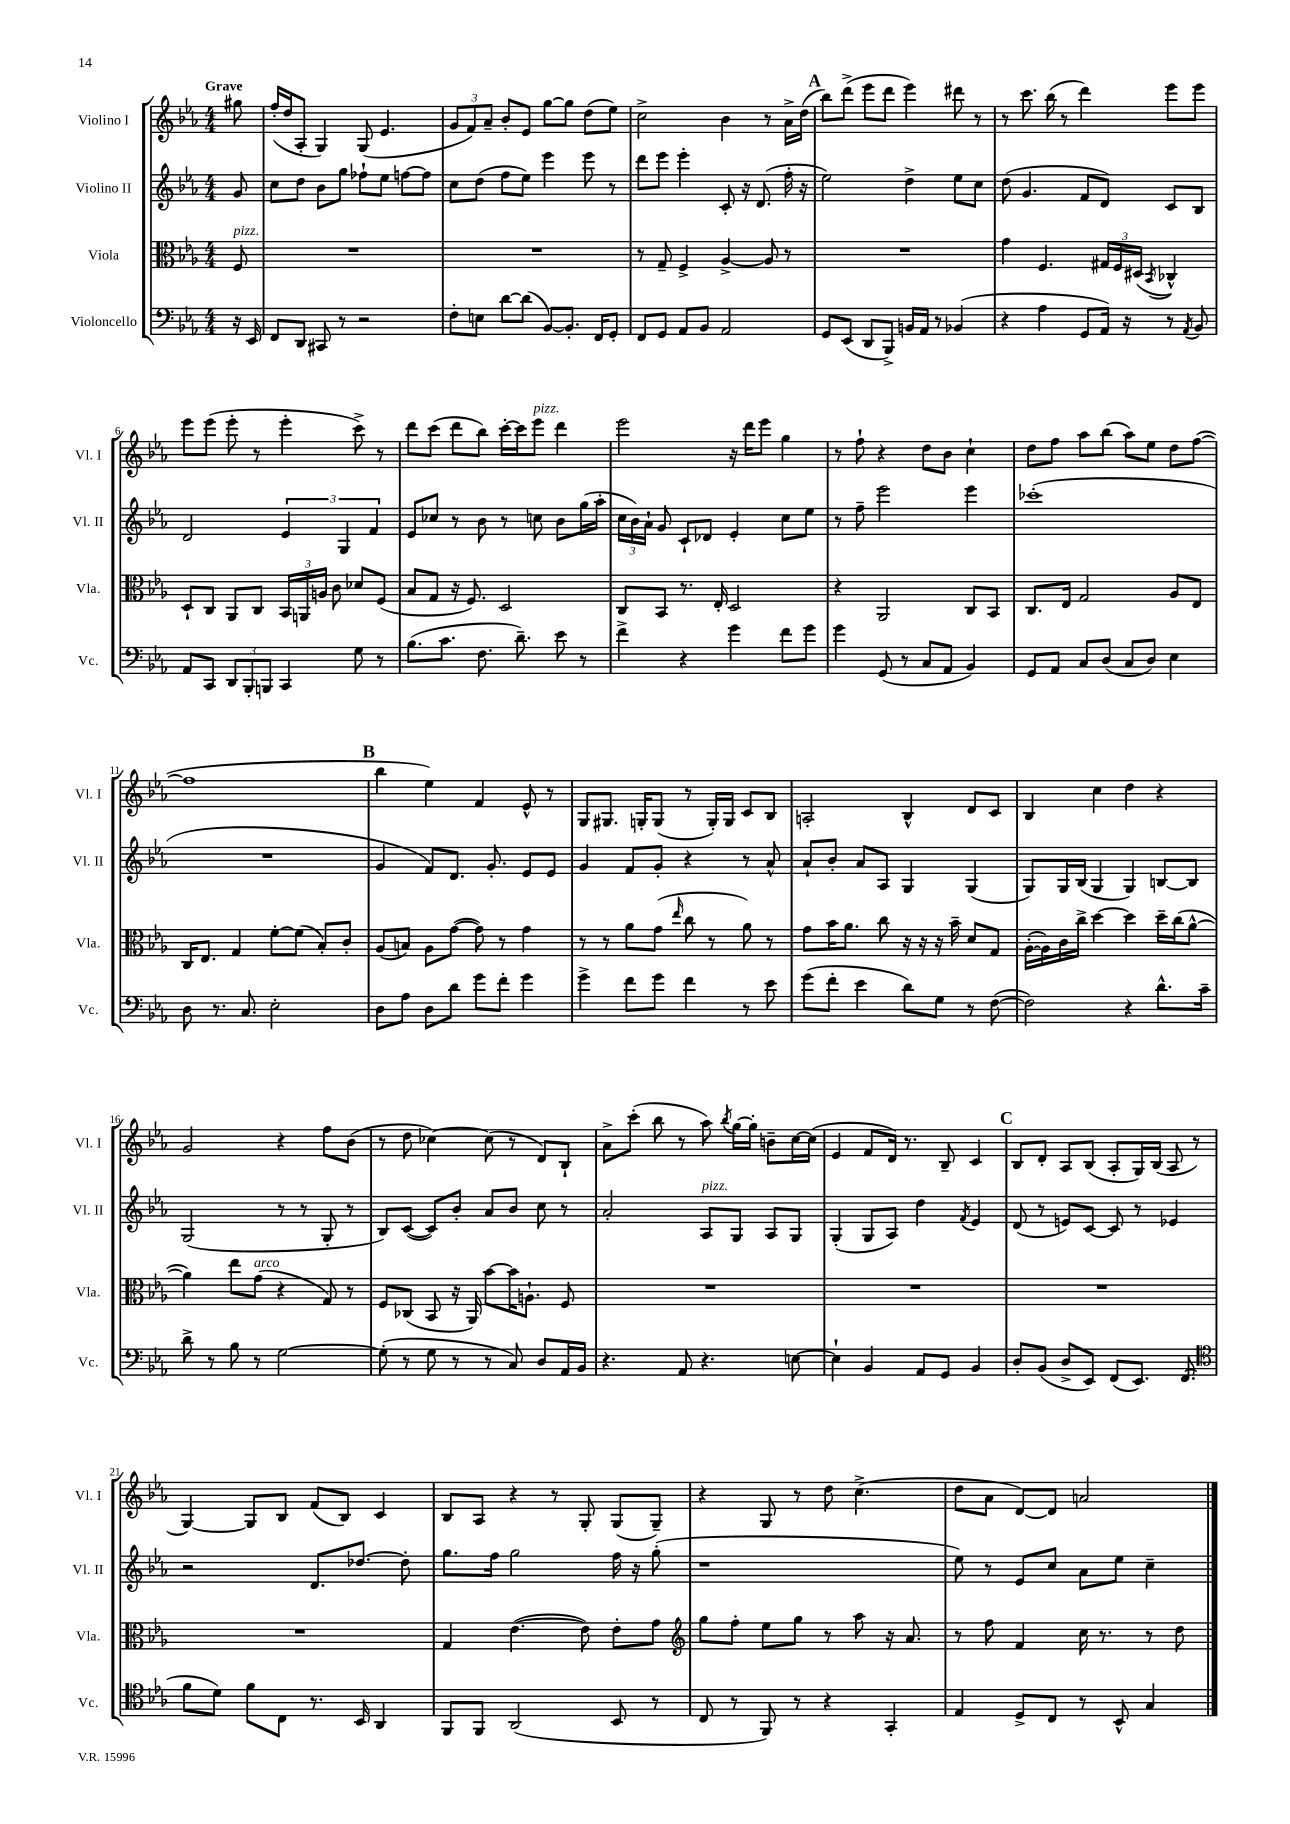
<<
\new StaffGroup <<
\new Staff = "s0" \with { instrumentName = "Violino I" shortInstrumentName = "Vl. I" } {
    \clef treble \key ees \major \numericTimeSignature \time 4/4 \partial 8 \tempo "Grave"
    \autoBeamOff gis''8 |
    f''16[-.( d''16 aes8]-. g4) g8( ees'4. |
    \tuplet 3/2 { g'8[ f'8) aes'8]-- } bes'8[-. ees'8] g''8[~ g''8] d''8[( ees''8]) |
    c''2-> bes'4 r8 aes'16[-> d''16]( |
    \mark \markup { \bold "A" } bes''8[) d'''8]->( ees'''8[ d'''8] ees'''4) dis'''8 r8 |
    r8 c'''8. bes''16( r8 d'''4) ees'''8[ ees'''8] |
    ees'''8[ ees'''8]( ees'''8-. r8 ees'''4-. c'''8->) r8 |
    d'''8[ c'''8]( d'''8[ bes''8]) c'''16[~-. c'''16 ees'''8]^\markup { \italic "pizz." } d'''4 |
    ees'''2 r16 d'''16[ ees'''8] g''4 |
    r8 f''8-! r4 d''8[ bes'8] c''4-! |
    d''8[ f''8] aes''8[ bes''8]( aes''8[) ees''8] d''8[ f''8]~( |
    f''1 |
    \mark \markup { \bold "B" } bes''4 ees''4) f'4 ees'8-^ r8 |
    g8[ gis8.] g16[-. g8]( r8 g16[-.) g16] c'8[ bes8] |
    a2-. bes4-^ d'8[ c'8] |
    bes4 c''4 d''4 r4 |
    g'2 r4 f''8[ bes'8]( |
    r8 d''8 ces''4~) ces''8( r8 d'8[) bes8]-! |
    aes'8[-> c'''8]-.( bes''8 r8 aes''8) \acciaccatura { bes''8 } g''16[~ g''16]-. b'8[-- c''16~ c''16]( |
    ees'4 f'8[ d'16]) r8. bes8-- c'4 |
    \mark \markup { \bold "C" } bes8[ d'8]-. aes8[ bes8]( aes8[-. g16) bes16]( aes8 r8 |
    g4~) g8[ bes8] f'8[( bes8]) c'4 |
    bes8[ aes8] r4 r8 g8-. g8[( g8]--) |
    r4 g8 r8 d''8 c''4.->( |
    d''8[ aes'8] d'8[~) d'8] a'2 \bar "|." |
}
\new Staff = "s1" \with { instrumentName = "Violino II" shortInstrumentName = "Vl. II" } {
    \clef treble \key ees \major \numericTimeSignature \time 4/4 \partial 8
    \autoBeamOff g'8 |
    c''8[ d''8] bes'8[ g''8] fes''8[-! ees''8] f''8[~ f''8] |
    c''8[ d''8]( f''8[ ees''8]) ees'''4 ees'''8 r8 |
    d'''8[ ees'''8] ees'''4-. c'8-. r16 d'8.( f''16-. r16 |
    \mark \markup { \bold "A" } ees''2) d''4-> ees''8[ c''8] |
    d''8( g'4. f'8[ d'8]) c'8[ bes8] |
    d'2 \tuplet 3/2 { ees'4 g4 f'4 } |
    ees'8[ ces''8] r8 bes'8 r8 c''8 bes'8[ g''16( aes''16]-. |
    \tuplet 3/2 { c''16[ bes'16) aes'16]-! } g'8 c'8[-! des'8] ees'4-. c''8[ ees''8] |
    r8 f''8-- ees'''2 ees'''4 |
    ces'''1-.( |
    R1 |
    \mark \markup { \bold "B" } g'4 f'8[) d'8.] g'8.-. ees'8[ ees'8] |
    g'4 f'8[ g'8]-. r4 r8 aes'8-^ |
    aes'8[-! bes'8]-. aes'8[ aes8] g4 g4( |
    g8[) g16 bes16]( g4 g4) b8[~ b8] |
    g2( r8 r8 g8-. r8 |
    bes8[) c'8]~( c'8[) bes'8]-. aes'8[ bes'8] c''8 r8 |
    aes'2-. aes8[^\markup { \italic "pizz." } g8] aes8[ g8] |
    g4-.( g8[ aes8]) d''4 \acciaccatura { f'8 } ees'4 |
    \mark \markup { \bold "C" } d'8( r8 e'8[) c'8]~ c'8 r8 ees'4 |
    r2 d'8.[ des''8.]~ des''8-. |
    g''8.[ f''16] g''2 f''16 r16 g''8-.( |
    r1 |
    ees''8) r8 ees'8[ c''8] aes'8[ ees''8] c''4-- \bar "|." |
}
\new Staff = "s2" \with { instrumentName = "Viola" shortInstrumentName = "Vla." } {
    \clef alto \key ees \major \numericTimeSignature \time 4/4 \partial 8
    \autoBeamOff f8^\markup { \italic "pizz." } |
    R1 |
    R1 |
    r8 g8-- f4-> aes4~-> aes8 r8 |
    \mark \markup { \bold "A" } R1 |
    g'4 f4. \tuplet 3/2 { gis16[ f16 dis16]( } \acciaccatura { bes,8 } ces4-^) |
    d8[-! c8] aes,8[ c8] \tuplet 3/2 { bes,16[ a,16 a16] } c'8 des'8[ f8]( |
    bes8[ g8] r16 f8.) d2 |
    c8[ bes,8] r8. ees16-. d2 |
    r4 aes,2 c8[ bes,8] |
    c8.[ ees16] g2 aes8[ ees8] |
    c16[ ees8.] g4 f'8[~-. f'8]( bes8[-.) c'8]-. |
    \mark \markup { \bold "B" } aes8[( b8]) aes8[ g'8]~( g'8) r8 g'4 |
    r8 r8 aes'8[ g'8]( \grace { ees''16 } c''8 r8 aes'8) r8 |
    g'8[ bes'16 aes'8.] c''8 r16 r16 r16 bes'16-- d'8[ g8] |
    aes16[~-.( aes16) c'16 c''16]-> d''4~ d''4 d''16[-- c''16( aes'8]~-^ |
    aes'4) ees''8[ g'8]^\markup { \italic "arco" }( r4 g8) r8 |
    f8[ ces8]( bes,8 r16 aes,16) bes'8[~ bes'16 a8.]-! f8 |
    R1 |
    R1 |
    \mark \markup { \bold "C" } R1 |
    R1 |
    g4 ees'4.~( ees'8) ees'8[-. g'8] |
    \clef treble g''8[ f''8]-. ees''8[ g''8] r8 aes''8 r16 aes'8. |
    r8 f''8 f'4 c''16 r8. r8 d''8 \bar "|." |
}
\new Staff = "s3" \with { instrumentName = "Violoncello" shortInstrumentName = "Vc." } {
    \clef bass \key ees \major \numericTimeSignature \time 4/4 \partial 8
    \autoBeamOff r16 ees,16 |
    f,8[ d,8] cis,8 r8 r2 |
    f8[-. e8] d'8[~ d'8]( bes,8[~) bes,8.]-. f,16[ g,8]-. |
    f,8[ g,8] aes,8[ bes,8] aes,2 |
    \mark \markup { \bold "A" } g,8[ ees,8]( d,8[ bes,,8]->) b,16[ aes,16] r8 bes,4( |
    r4 aes4 g,8[ aes,16]) r16 r8 \acciaccatura { aes,8 } bes,8 |
    aes,8[ c,8] \tuplet 3/2 { d,8[ bes,,8-. b,,8] } c,4 g8 r8 |
    bes8.[( c'8.] f8. d'8.--) ees'8 r8 |
    f'4-> r4 g'4 f'8[ g'8] |
    g'4 g,8( r8 c8[ aes,8] bes,4) |
    g,8[ aes,8] c8[ d8]( c8[ d8]) ees4 |
    d8 r8. c8. ees2-. |
    \mark \markup { \bold "B" } d8[ aes8] d8[ d'8] g'8[ f'8]-. g'4 |
    g'4-> f'8[ g'8] f'4 r8 ees'8 |
    g'8[( f'8]-. ees'4 d'8[) g8] r8 f8~( |
    f2) r4 d'8.[-^ c'16]-- |
    d'8-> r8 bes8 r8 g2~ |
    g8-.( r8 g8 r8 r8 c8) d8[ aes,16 bes,16] |
    r4. aes,8 r4. e8~ |
    e4-! bes,4 aes,8[ g,8] bes,4 |
    \mark \markup { \bold "C" } d8[-. bes,8]( d8[-> ees,8]) f,8[( ees,8.]) f,8.( |
    \clef tenor f'8[ d'8]) f'8[ c8] r8. bes,16 aes,4 |
    f,8[ f,8] aes,2( bes,8 r8 |
    c8 r8 f,8) r8 r4 g,4-. |
    ees4 d8[-> c8] r8 bes,8-^ g4 \bar "|." |
}
>>
>>
